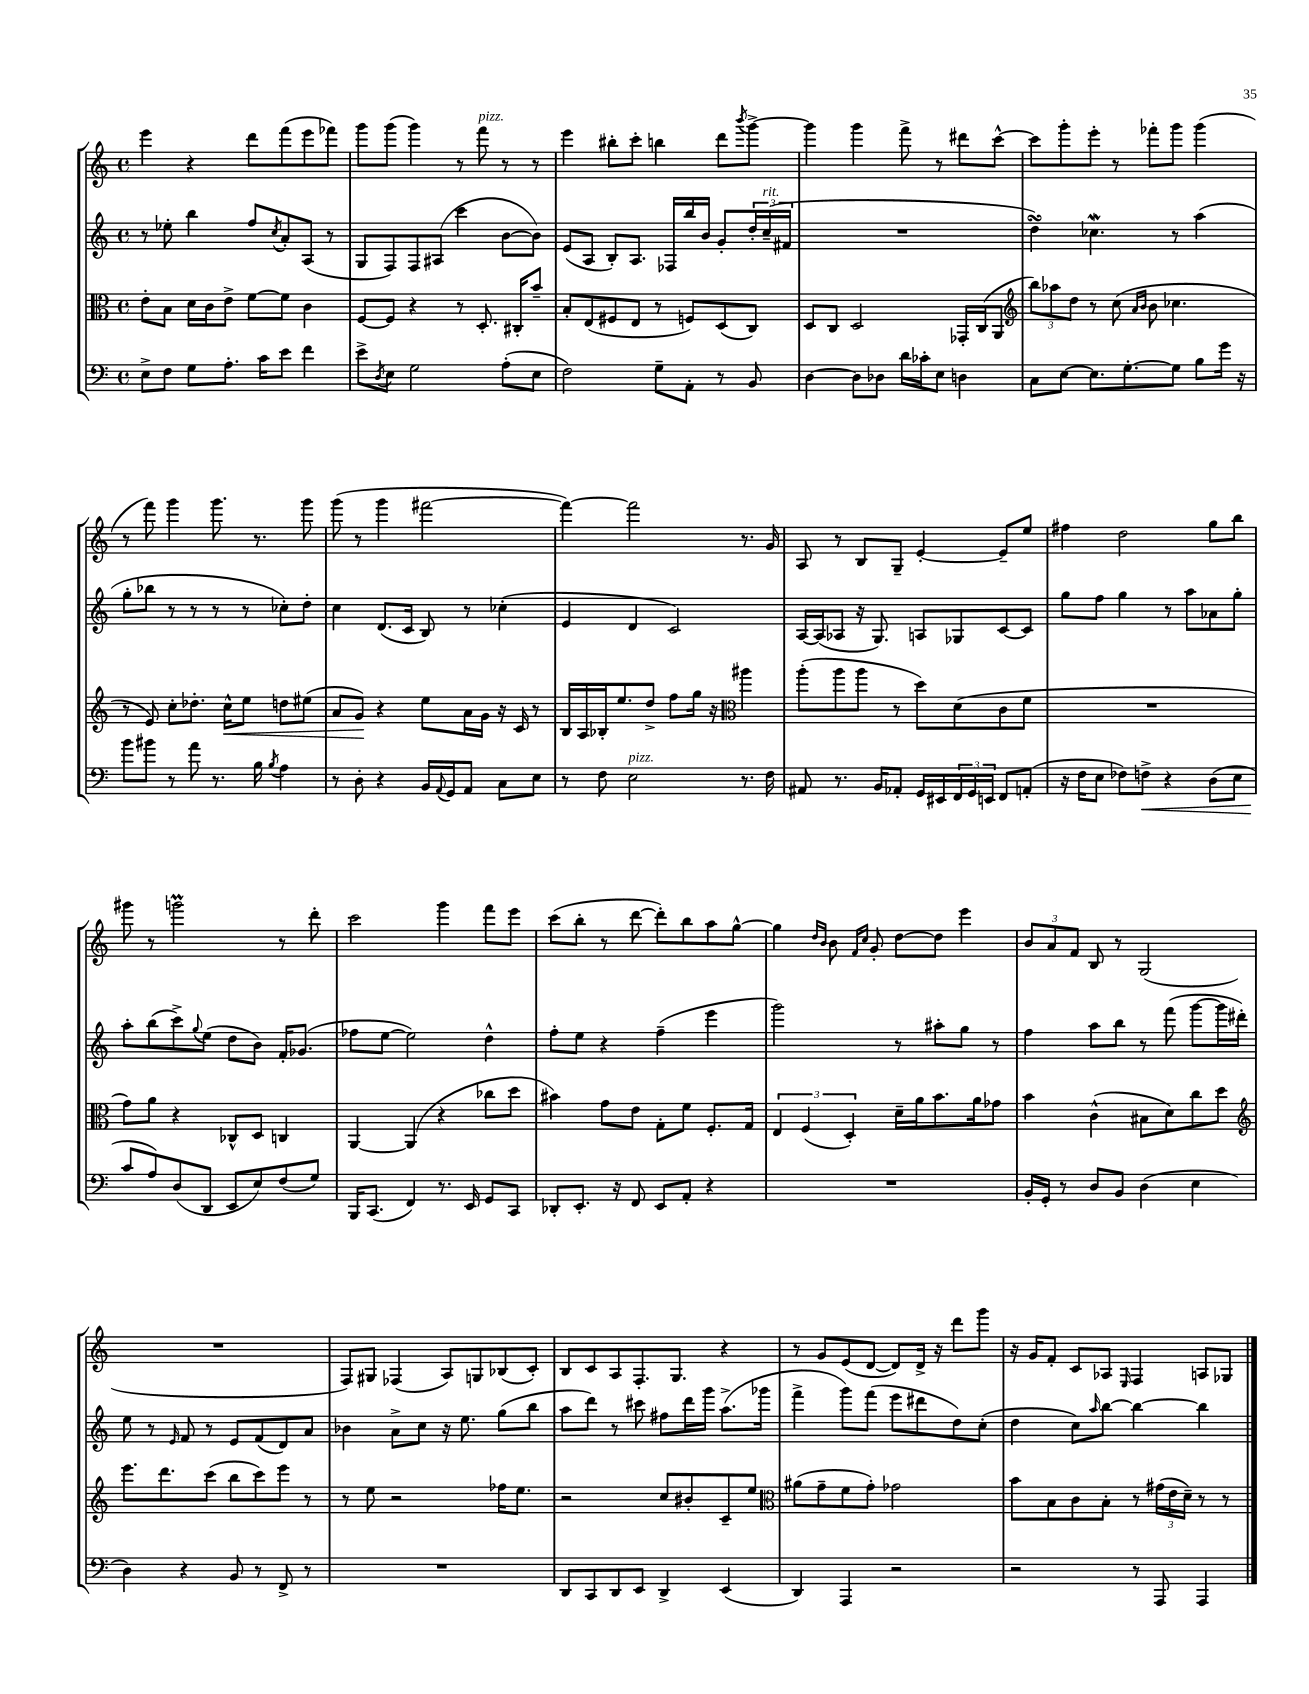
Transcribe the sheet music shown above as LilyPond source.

<<
\new StaffGroup <<
\new Staff = "s0" {
    \clef treble \key c \major \defaultTimeSignature \time 4/4
    e'''4 r4 d'''8 f'''8( e'''8 fes'''8) |
    g'''8 g'''8( g'''4) r8 f'''8^\markup { \italic "pizz." } r8 r8 |
    e'''4 bis''8-. c'''8-. b''4 d'''8 \acciaccatura { b'''8 } g'''8~-> |
    g'''4 g'''4 f'''8-> r8 dis'''8 c'''8~-^ |
    c'''8 g'''8-. e'''8-. r8 fes'''8-. g'''8 g'''4( |
    r8 f'''8) g'''4 g'''8. r8. g'''8 |
    g'''8( r8 g'''4 fis'''2~ |
    fis'''4~) fis'''2 r8. g'16 |
    a8 r8 b8 g8-- e'4~-. e'8-- e''8 |
    fis''4 d''2 g''8 b''8 |
    gis'''8 r8 g'''2\prall r8 d'''8-. |
    c'''2 g'''4 f'''8 e'''8 |
    c'''8( b''8-. r8 d'''8~ d'''8-.) b''8 a''8 g''8~-^ |
    g''4 \grace { d''16 b'16 } b'8 \grace { f'16 c''16 } g'8-. d''8~ d''8 e'''4 |
    \tuplet 3/2 { b'8 a'8 f'8 } b8 r8 g2( |
    R1 |
    f8) gis8 fes4( a8) g8 bes8( c'8-.) |
    b8 c'8 a8 f8.-. g8. r4 |
    r8 g'8 e'8( d'8~ d'8) d'16-> r16 d'''8 g'''8 |
    r16 g'16 f'8-. c'8 aes8 \grace { e16 } f4 a8 ges8 \bar "|." |
}
\new Staff = "s1" {
    \clef treble \key c \major \defaultTimeSignature \time 4/4
    r8 ees''8-. b''4 f''8 \acciaccatura { c''8 } a'8-. a8( r8 |
    g8 f8) f8 ais8( c'''4 b'8~ b'8) |
    e'8( a8 b8-.) a8. fes16 b''16 b'16 g'8-. \tuplet 3/2 { d''16-. c''16--^\markup { \italic "rit." }( fis'16 } |
    R1 |
    d''4\turn) ces''4.\mordent r8 a''4( |
    g''8-. bes''8 r8 r8 r8 r8 ces''8-.) d''8-. |
    c''4 d'8.( c'16 b8) r8 ces''4-.( |
    e'4 d'4 c'2) |
    a16~ a16( aes8 r16 g8.) a8 ges8 c'8~ c'8 |
    g''8 f''8 g''4 r8 a''8 aes'8 g''8-. |
    a''8-. b''8( c'''8->) \appoggiatura { g''8 } e''8( d''8 b'8) f'16-. ges'8.( |
    fes''8 e''8~ e''2) d''4-^ |
    f''8-. e''8 r4 f''4--( e'''4 |
    g'''2) r8 ais''8-. g''8 r8 |
    f''4 a''8 b''8 r8 f'''8( g'''8~ g'''16 dis'''16-.) |
    e''8 r8 \grace { e'16 } f'8 r8 e'8 f'8( d'8) a'8 |
    bes'4 a'8-> c''8 r16 e''8. g''8( b''8 |
    a''8 d'''8) r8 cis'''8 fis''8 d'''16 g'''16 a''8.->( ges'''16 |
    f'''4-> g'''8) f'''8( e'''8 dis'''8 d''8) c''8-.( |
    d''4 c''8) \grace { a''16 } b''8~ b''4~ b''4 \bar "|." |
}
\new Staff = "s2" {
    \clef alto \key c \major \defaultTimeSignature \time 4/4
    e'8-. b8 d'16 c'16 e'8-> f'8~ f'8 c'4 |
    f8~ f8 r4 r8 d8.-. cis16-. b'8-- |
    b8-. e8( fis8 e8 r8 f8) d8( c8) |
    d8 c8 d2 ges,16-. c16( a,8 |
    \clef treble \tuplet 3/2 { b''8) aes''8 d''8 } r8 c''8( \grace { a'16 b'16 } b'8 ces''4. |
    r8 e'8) c''8-. des''8.-. c''16-^\< e''8 d''8 eis''8( |
    a'8 g'8\!) r4 e''8 a'16 g'16 r16 c'16 r8 |
    b16 a16 bes16-. e''8. d''8-> f''8 g''16 r16 \clef alto ais''4 |
    a''8-.( a''8 a''8 r8 d''8) d'8( c'8 f'8 |
    R1 |
    g'8) a'8 r4 ces8-^ d8 c4 |
    a,4~ a,4( r4 ces''8 d''8 |
    bis'4) g'8 e'8 g8-. f'8 f8.-. g16 |
    \tuplet 3/2 { e4 f4( d4-.) } d'16-- a'16 b'8. a'16 ges'8 |
    b'4 c'4-^( bis8 d'8) c''8 d''8 |
    \clef treble e'''8. d'''8. c'''8( b''8 c'''8) e'''8 r8 |
    r8 e''8 r2 fes''16 e''8. |
    r2 c''8 bis'8-. c'8-- e''8 |
    \clef alto ais'8( g'8-- f'8 g'8-.) ges'2 |
    b'8 b8 c'8 b8-. r8 \tuplet 3/2 { gis'16( e'16 d'16--) } r8 r8 \bar "|." |
}
\new Staff = "s3" {
    \clef bass \key c \major \defaultTimeSignature \time 4/4
    e8-> f8 g8 a8.-. c'16 e'8 f'4 |
    e'8-> \acciaccatura { d8 } e8 g2 a8-.( e8 |
    f2) g8-- a,8-. r8 b,8 |
    d4~ d8 des8 d'16 ces'16-. e8 d4 |
    c8 e8~ e8. g8.~-. g8 b8 g'16 r16 |
    b'8 bis'8 r8 a'8 r8. b16 \acciaccatura { b8 } a4 |
    r8 d8-. r4 b,16 \appoggiatura { a,8 } g,16 a,8 c8 e8 |
    r8 f8 e2^\markup { \italic "pizz." } r8. f16 |
    ais,8 r8. b,16 aes,8-. g,16 eis,16 \tuplet 3/2 { f,16 g,16 e,16 } f,8 a,8-.( |
    r16 f16 e8 fes8) f8->\< r4 d8( e8 |
    c'8\! a8) d8( d,8 e,8 e8) f8( g8) |
    b,,16 c,8.( f,4) r8. e,16 g,8 c,8 |
    des,8-. e,8.-. r16 f,8 e,8 a,8-. r4 |
    R1 |
    b,16-. g,16-. r8 d8 b,8 d4( e4 |
    d4) r4 b,8 r8 f,8-> r8 |
    R1 |
    d,8 c,8 d,8 e,8 d,4-> e,4( |
    d,4) a,,4 r2 |
    r2 r8 a,,8 a,,4 \bar "|." |
}
>>
>>
\layout { \context { \Score \remove "Bar_number_engraver" } }
